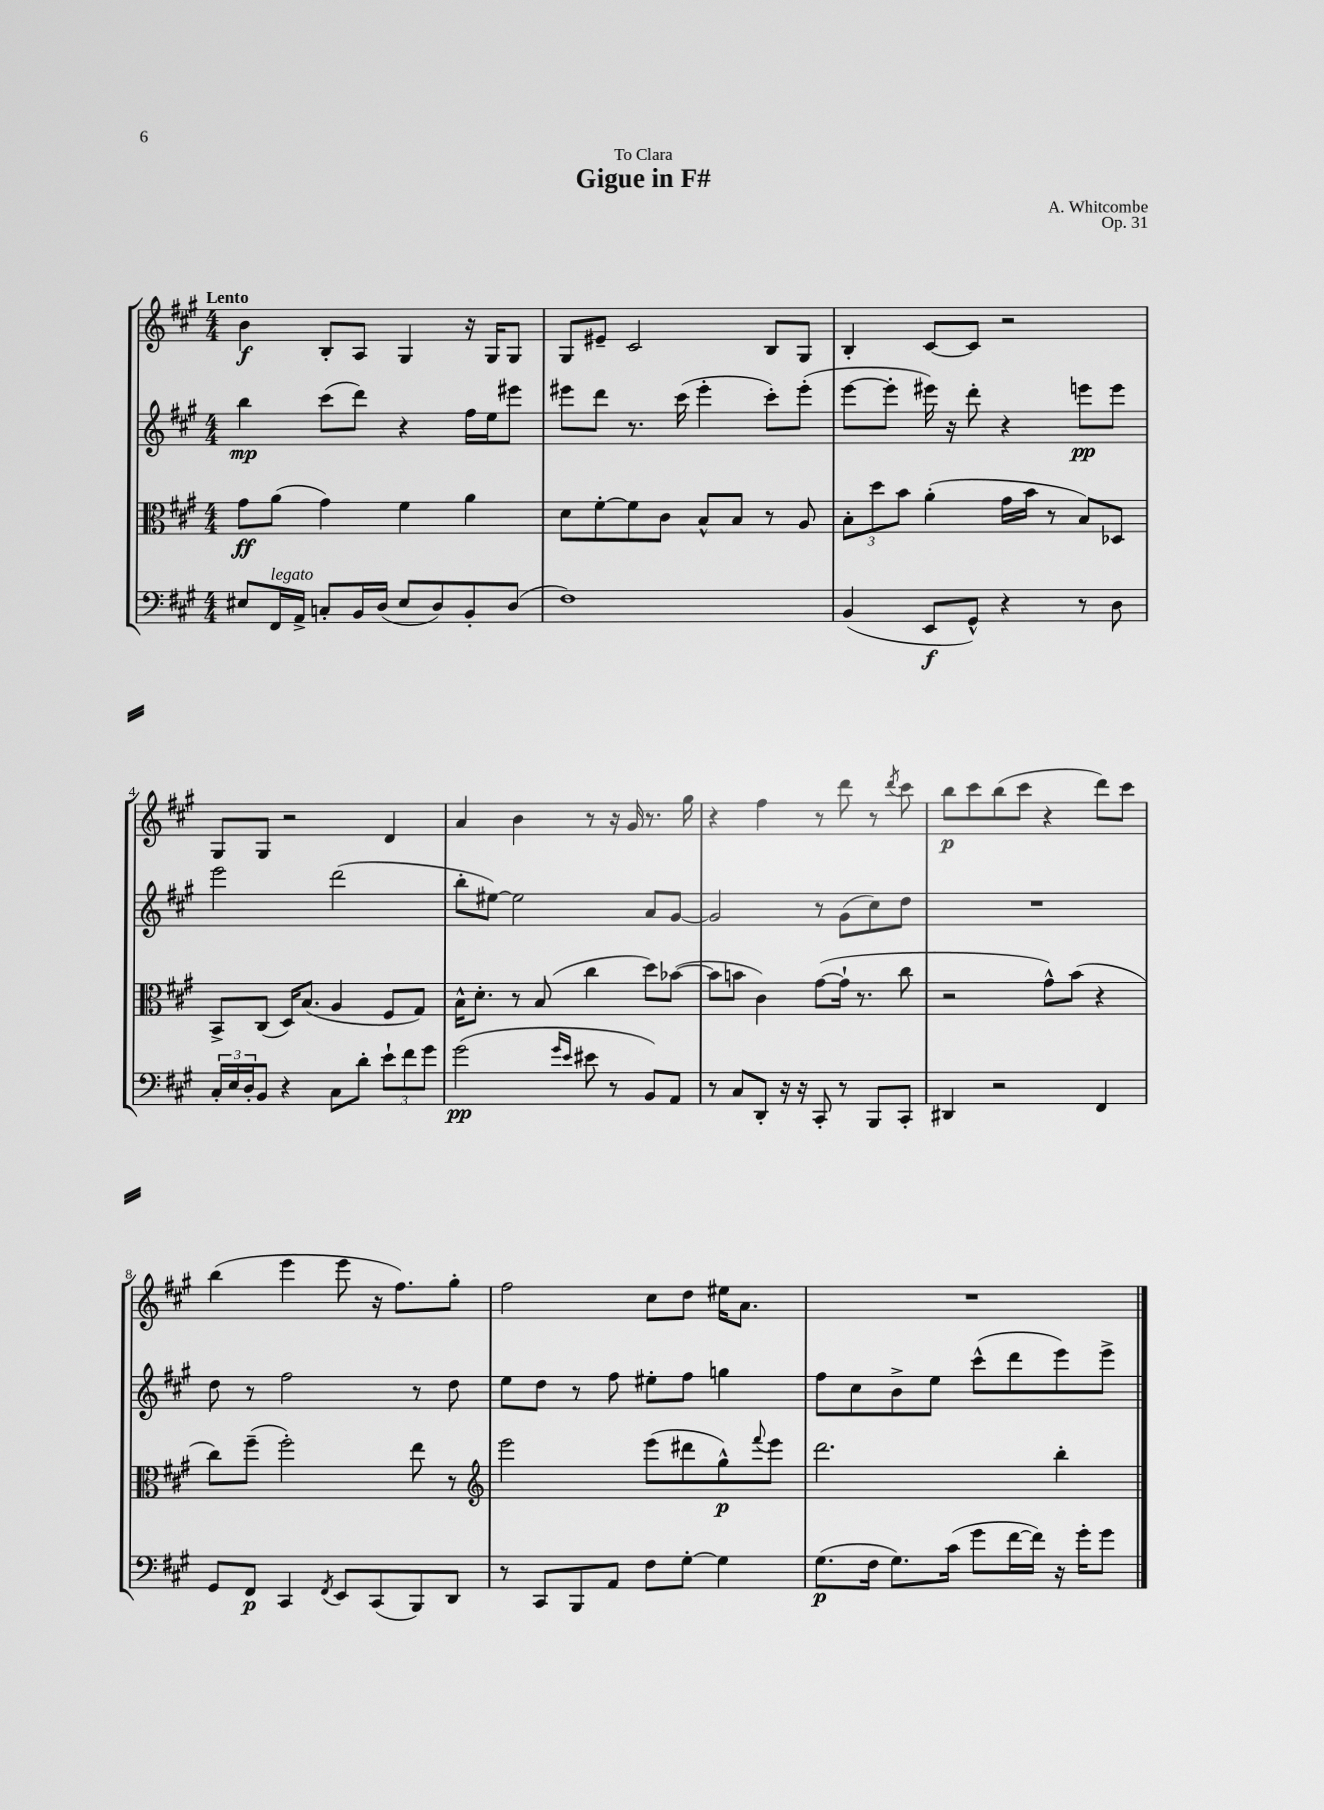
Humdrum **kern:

**kern	**kern	**kern	**kern
*staff4	*staff3	*staff2	*staff1
*clefF4	*clefC3	*clefG2	*clefG2
*k[f#c#g#]	*k[f#c#g#]	*k[f#c#g#]	*k[f#c#g#]
*M4/4	*M4/4	*M4/4	*M4/4
8E#	8g#	4bb	4b
16FF#	(8a	.	.
16AA^	.	.	.
8C'	4g#)	(8ccc#	8B'
16BB	.	8ddd)	8A
(16D	.	.	.
8E#	4f#	4r	4G#
8D)	.	.	.
8BB'	4a	16ff#	16r
.	.	16ee	16G#
(8D	.	8eee#	8G#
=	=	=	=
1F#)	8d	8eee#	8G#
.	[8f#'	8ddd	8e#~
.	8f#]	8.r	2c#
.	8c#	.	.
.	.	(16ccc#	.
.	8B^^	4eee#'	.
.	8B	.	.
.	8r	8ccc#')	8B
.	8A	(8eee#'	8G#
=	=	=	=
(4BB	12B'	[8eee	4B'
.	12dd	.	.
.	.	8eee']	.
.	12b	.	.
8EE	(4a'	16eee#)	[8c#
.	.	16r	.
8GG#^^)	.	8ddd'	8c#]
4r	16g#	4r	2r
.	16b	.	.
.	8r	.	.
8r	8B)	8eee	.
8D	8D-	8eee	.
=	=	=	=
24C#'	8BB^	2eee	8G#
24E	.	.	.
24D'	.	.	.
8BB	(8C#	.	8G#
4r	16D)	.	2r
.	(8.B	.	.
8C#	4A	(2ddd	.
8d'	.	.	.
12e`	8F#	.	4d
12f#	.	.	.
.	8G#)	.	.
12g#	.	.	.
=	=	=	=
(2g#	16B^^	8bb'	4a
.	8.d'	.	.
.	.	[8ee#)	.
.	8r	2ee#]	4b
.	(8B	.	.
16qqg#	.	.	.
16qqe	.	.	.
8e#	4cc#	.	8r
8r	.	.	16r
.	.	.	16g#
8BB)	8dd)	8a	8.r
8AA	([8b-	[8g#	.
.	.	.	16gg#
=	=	=	=
8r	8b-]	2g#]	4r
8C#	8b	.	.
8DD'	4c#)	.	4ff#
16r	.	.	.
16r	.	.	.
8CC#'	([8g#	8r	8r
8r	16g#`]	(8g#	8ddd
.	8.r	.	.
8BBB	.	8cc#)	8r
.	.	.	8qddd
8CC#'	8cc#	8dd	8ccc#
=	=	=	=
4DD#	2r	1r	8bb
.	.	.	8ccc#
2r	.	.	(8bb
.	.	.	8ccc#
.	8g#^^)	.	4r
.	(8b	.	.
4FF#	4r	.	8ddd)
.	.	.	8ccc#
=	=	=	=
8GG#	8cc#)	8dd	(4bb
8FF#	(8ff#~	8r	.
4CC#	2ff#')	2ff#	4eee
8qFF#	.	.	.
8EE	.	.	8eee
(8CC#	.	.	16r
.	.	.	8.ff#)
8BBB)	8ee	8r	.
8DD	8r	8dd	8gg#'
=	=	=	=
*	*clefG2	*	*
8r	2eee	8ee	2ff#
8CC#	.	8dd	.
8BBB	.	8r	.
8AA	.	8ff#	.
8F#	(8eee	8ee#'	8cc#
[8G#'	8ddd#	8ff#	8dd
4G#]	8gg#^^)	4gg	16ee#
.	.	.	8.a
.	8qqfff#	.	.
.	8eee	.	.
=	=	=	=
(8.G#	2.ddd	8ff#	1r
.	.	8cc#	.
16F#	.	.	.
8.G#)	.	8b^	.
.	.	8ee	.
(16c#	.	.	.
8g#	.	(8ccc#^^	.
[16f#	.	8ddd	.
16f#])	.	.	.
16r	4bb'	8eee)	.
16g#'	.	.	.
8g#	.	8eee^	.
==	==	==	==
*-	*-	*-	*-
